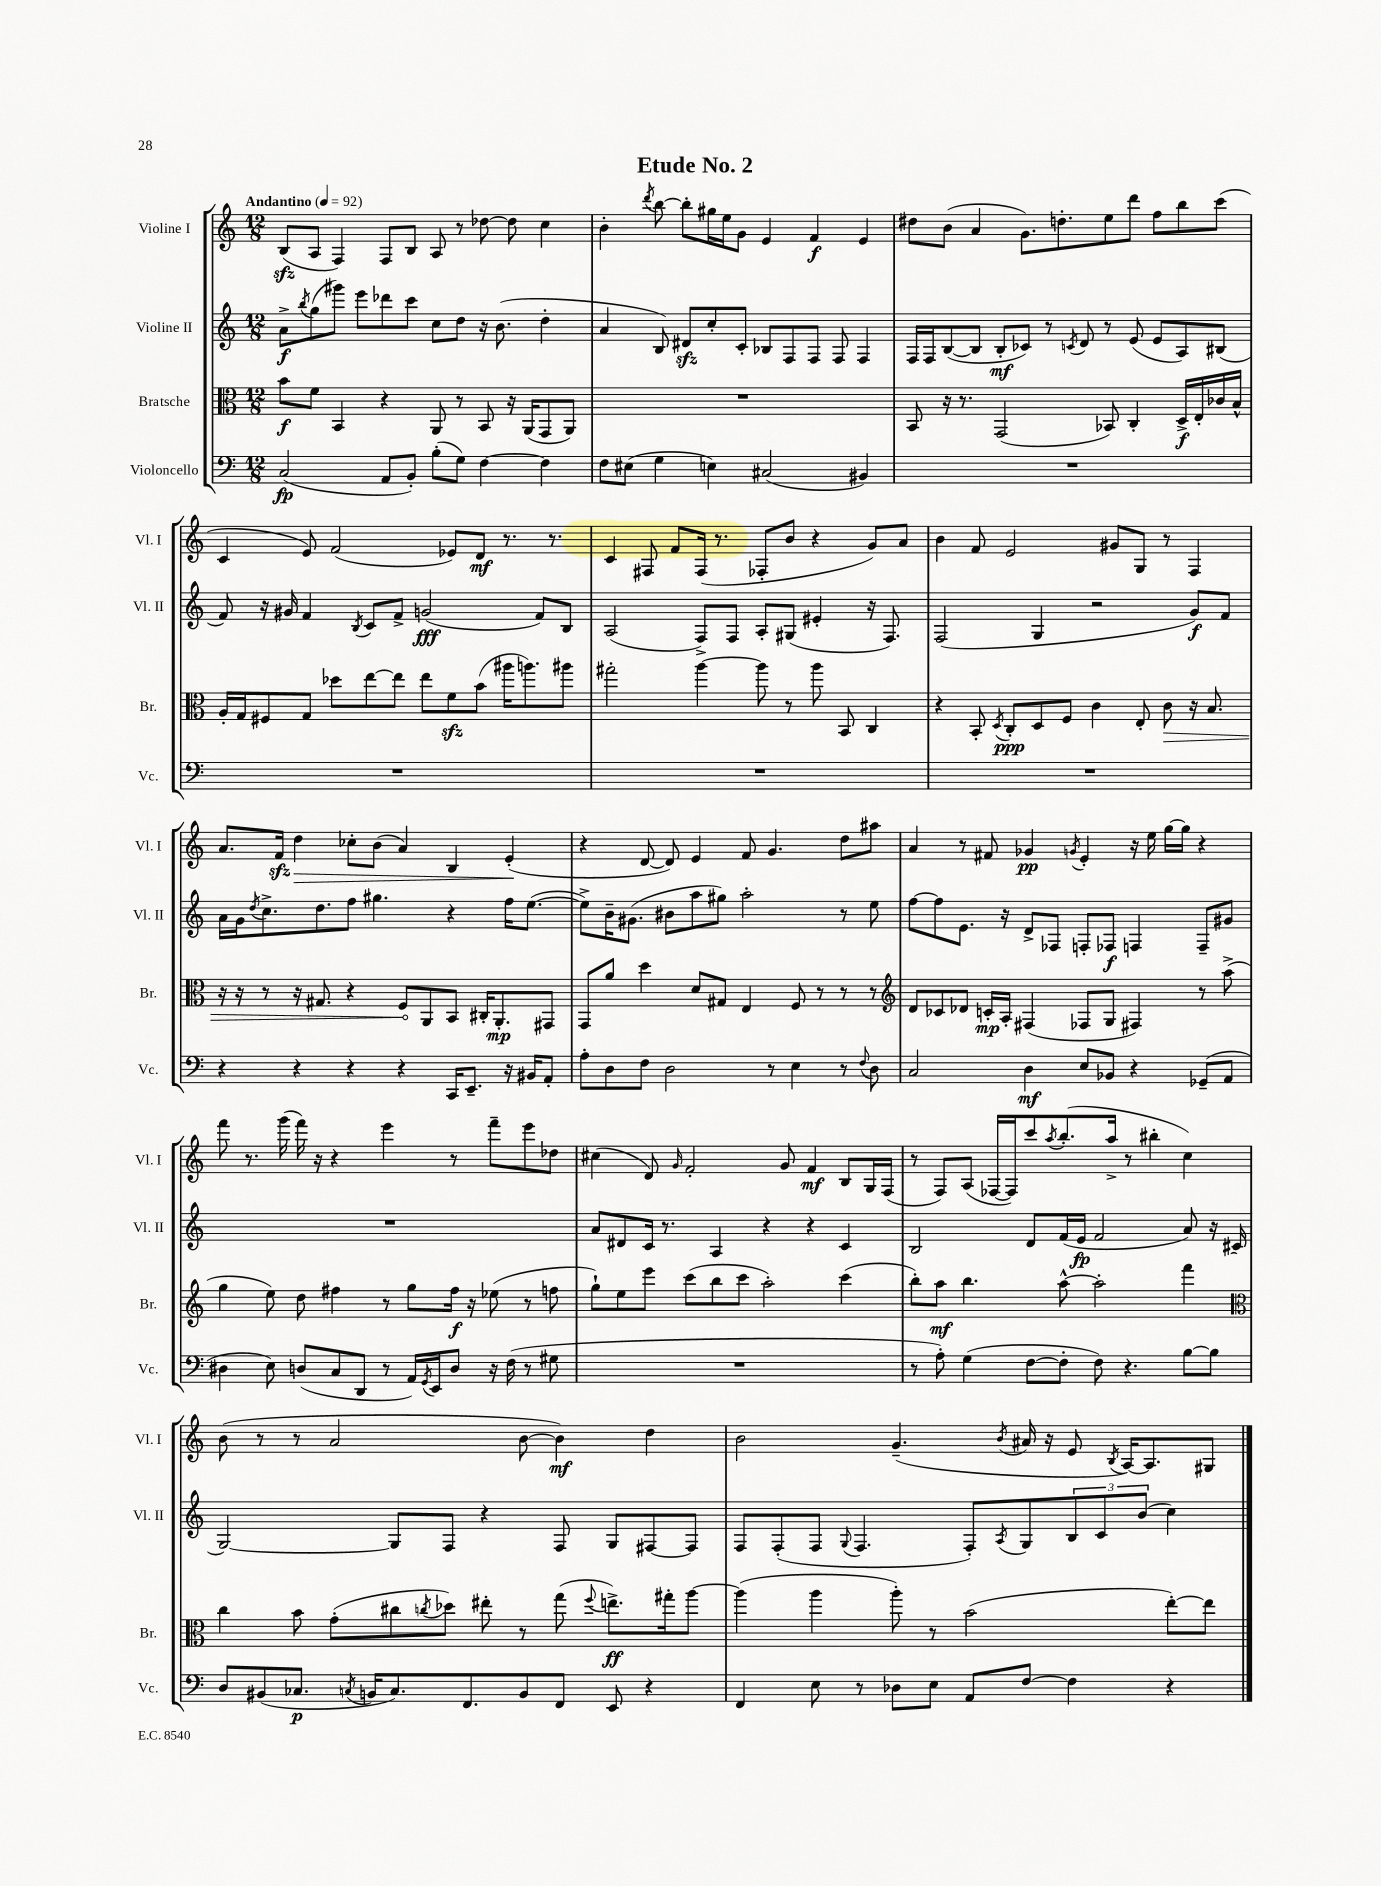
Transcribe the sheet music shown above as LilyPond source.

\header { title = "Etude No. 2" }
<<
\new StaffGroup <<
\new Staff = "s0" \with { instrumentName = "Violine I" shortInstrumentName = "Vl. I" } {
    \clef treble \key c \major \numericTimeSignature \time 12/8 \tempo "Andantino" 4 = 92
    b8\sfz( a8 f4) f8 b8 a8 r8 des''8~ des''8 c''4 |
    b'4-. \acciaccatura { d'''8 } b''8~ b''8-. gis''16 e''16 g'8 e'4 f'4\f e'4 |
    dis''8 b'8( a'4 g'8.) d''8.-. e''8 d'''8 f''8 b''8 c'''8( |
    c'4 e'8) f'2( ees'8) d'8\mf r8. r8. |
    c'4 fis8 f'8 fis16( r8. fes8-. b'8 r4 g'8) a'8 |
    b'4 f'8 e'2 gis'8 g8 r8 f4 |
    a'8. f'16\sfz d''4\> ces''8-. b'8( a'4) b4 e'4-.\!( |
    r4 d'8~ d'8) e'4 f'8 g'4. d''8 ais''8 |
    a'4 r8 fis'8 ges'4\pp \acciaccatura { g'8 } e'4-. r16 e''16 g''16~ g''16 r4 |
    f'''8 r8. g'''16( f'''16) r16 r4 e'''4 r8 f'''8-- e'''8 des''8 |
    cis''4( d'8) \grace { g'16 } f'2-. g'8 f'4\mf b8 g16 f16( |
    r8 f8) a8( fes16~ fes16) c'''8 \acciaccatura { a''8 } b''8.-.( a''16-> r8 bis''4-. c''4) |
    b'8( r8 r8 a'2 b'8~ b'4\mf) d''4 |
    b'2 g'4.--( \acciaccatura { b'8 } ais'16 r16 e'8 \acciaccatura { b8 } a16~) a8. gis8 \bar "|." |
}
\new Staff = "s1" \with { instrumentName = "Violine II" shortInstrumentName = "Vl. II" } {
    \clef treble \key c \major \numericTimeSignature \time 12/8
    a'8->\f \acciaccatura { b''8 } g''8( gis'''8) e'''8 des'''8 c'''8 c''8 d''8 r16 b'8.( d''4-. |
    a'4 b8) dis'8\sfz c''8-. c'8-. bes8 f8 f8 f8 f4 |
    f16 f16 b8~( b8 b8-.\mf ces'8) r8 \acciaccatura { c'8 } d'8 r8 e'8( e'8 a8) bis8( |
    f'8) r16 gis'16 f'4 \acciaccatura { b8 } c'8 f'8-> g'2\fff( f'8) b8 |
    a2( f8->) f8 a8-. gis8( eis'4-. r16 f8.) |
    f2( g4 r2 g'8\f) f'8 |
    a'16 g'16 \acciaccatura { d''8 } c''8.-> d''8. f''8 gis''4. r4 f''16 e''8.~( |
    e''8->) b'16-- gis'8.( bis'8 a''8 gis''8) a''2-. r8 e''8 |
    f''8~ f''8 e'8. r16 d'8-> fes8 f8-. fes8\f f4 f8-- gis'8 |
    R1. |
    a'8 dis'8 c'16 r8. a4 r4 r4 c'4 |
    b2 d'8 f'16( e'16\fp f'2 a'8) r16 cis'16( |
    g2~) g8 f8 r4 f8 g8 fis8~ fis8 |
    f8 f8-.( f8 \appoggiatura { g8 } f4. f8-.) \acciaccatura { a8 } g8 \tuplet 3/2 { b8 c'8 b'8( } c''4) \bar "|." |
}
\new Staff = "s2" \with { instrumentName = "Bratsche" shortInstrumentName = "Br." } {
    \clef alto \key c \major \numericTimeSignature \time 12/8
    b'8\f f'8 b,4 r4 a,8 r8 b,8 r16 a,16( g,8 a,8) |
    R1. |
    b,8 r16 r8. g,2( bes,8) c4-. d16->\f e16-. ces'16 b16-^ |
    a16-. g16 fis8 g8 des''8 e''8~ e''8 e''8 f'8\sfz b'8( ais''16 a''8.) ais''8 |
    gis''2-. a''4~ a''8 r8 a''8 b,8 c4 |
    r4 b,8-. \acciaccatura { d8 } c8-.\ppp d8 f8 c'4 e8-. \once \override Hairpin.circled-tip = ##t c'8\> r16 b8. |
    r16 r16 r8 r16 gis8. r4 f8\! a,8 b,8 cis16-. a,8.-.\mp gis,8 |
    g,8 a'8 d''4 d'8 gis8 e4 f8 r8 r8 r8 |
    \clef treble d'8 ces'8 des'8 c'16-.\mp a16-. fis4( fes8 g8 fis4) r8 a''8->( |
    g''4 e''8) d''8 fis''4 r8 g''8 fis''16\f r16 ees''8( r8 f''8 |
    g''8-!) e''8 e'''8 c'''8( b''8 c'''8 a''2-.) c'''4( |
    b''8-.) a''8\mf b''4. a''8~-^ a''2-. f'''4 |
    \clef alto c''4 b'8 g'8-.( cis''8 \acciaccatura { c''8 } des''8) eis''8-. r8 g''8( \appoggiatura { f''8 } e''8.->\ff) gis''16-. a''8~ |
    a''4( a''4 a''8-.) r8 b'2( e''8~-.) e''8 \bar "|." |
}
\new Staff = "s3" \with { instrumentName = "Violoncello" shortInstrumentName = "Vc." } {
    \clef bass \key c \major \numericTimeSignature \time 12/8
    c2\fp( a,8 b,8-.) b8-.( g8) f4~ f4 |
    f8 eis8( g4 e4) cis2( bis,4) |
    R1. |
    R1. |
    R1. |
    R1. |
    r4 r4 r4 r4 c,16 e,8.-- r16 bis,16 a,8-. |
    a8-. d8 f8 d2 r8 e4 r8 \appoggiatura { f8 } d8 |
    c2 d4\mf e8 bes,8 r4 ges,8--( a,8 |
    dis4 e8) d8( c8 d,8 r8 a,16) \acciaccatura { g,8 } e,16 d8 r16 f16( r8 gis8 |
    R1. |
    r8 a8-.) g4( f8~ f8-. f8) r4. b8~ b8 |
    d8 bis,8( ces8.\p \acciaccatura { c8 } b,16 c8.) f,8. b,8 f,8 e,8 r4 |
    f,4 e8 r8 des8 e8 a,8 f8~ f4 r4 \bar "|." |
}
>>
>>
\layout { \context { \Score \remove "Bar_number_engraver" } }
